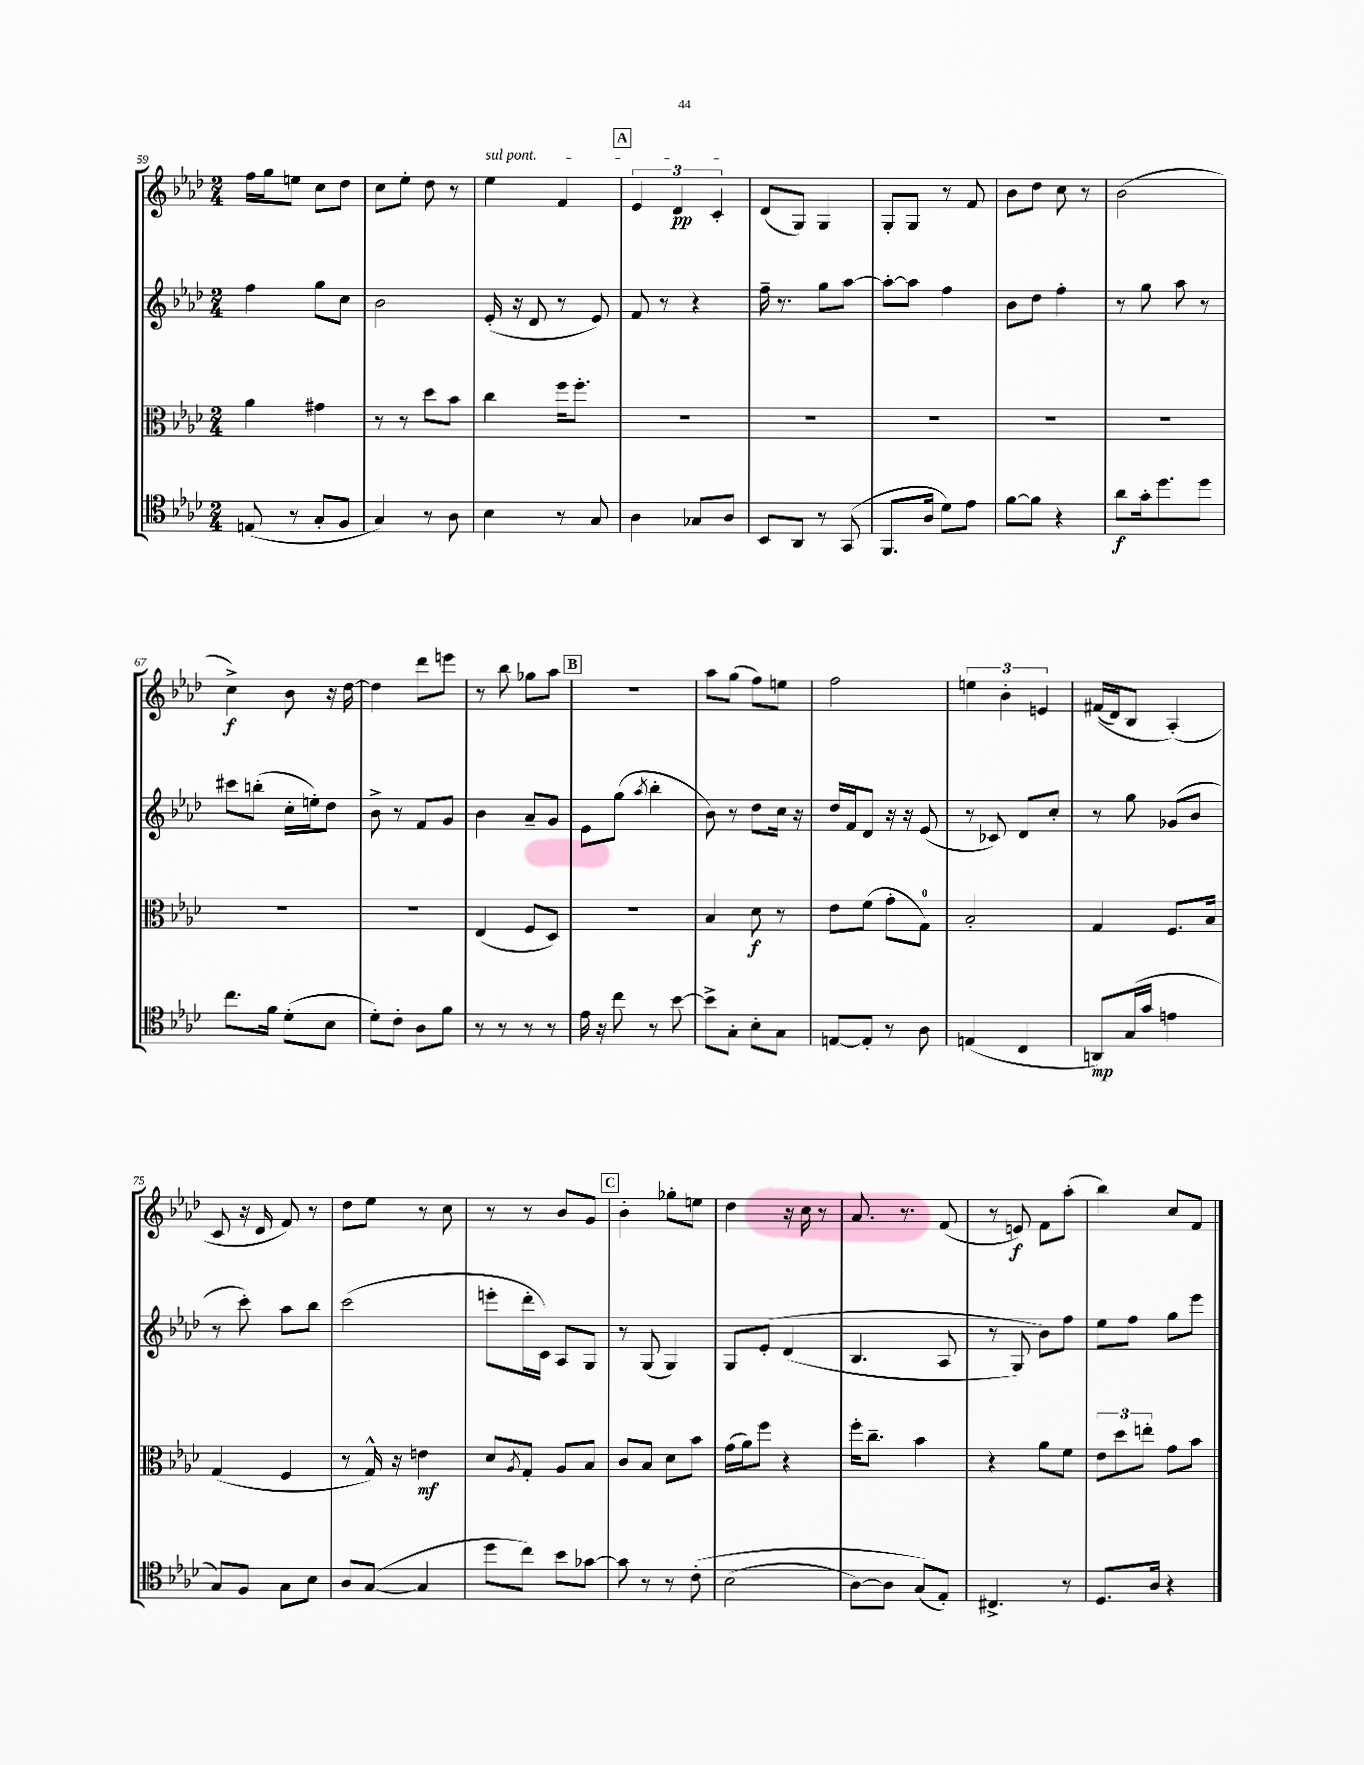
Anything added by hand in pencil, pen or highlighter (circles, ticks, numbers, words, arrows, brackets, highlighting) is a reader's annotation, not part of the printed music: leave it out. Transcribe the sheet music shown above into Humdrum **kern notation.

**kern	**kern	**kern	**kern
*staff4	*staff3	*staff2	*staff1
*clefC4	*clefC3	*clefG2	*clefG2
*k[b-e-a-d-]	*k[b-e-a-d-]	*k[b-e-a-d-]	*k[b-e-a-d-]
*M2/4	*M2/4	*M2/4	*M2/4
(8E/	4a-\	4ff\	16ff\LL
.	.	.	16gg\J
8r	.	.	8ee\J
8G'/L	4g#\	8gg\L	8cc\L
8F/J	.	8cc\J	8dd-\J
=	=	=	=
4G/)	8r	2b-\	8cc\L
.	8r	.	8ee-'\J
8r	8dd-\L	.	8dd-\
8A-\	8b-\J	.	8r
=	=	=	=
4B-\	4cc\	(16e-'/	4ee-\
.	.	16r	.
.	.	8d-/	.
8r	16ff\LK	8r	4f/
.	8.ff'\J	.	.
8G/	.	8e-/)	.
=	=	=	=
4A-\	2r	8f/	6e-/
.	.	8r	.
.	.	.	6d-/
8G-/L	.	4r	.
.	.	.	6c'/
8A-/J	.	.	.
=	=	=	=
8BB-/L	2r	16ff~\	(8d-/L
.	.	8.r	.
8AA-/J	.	.	8G/J)
8r	.	8gg\L	4G/
(8GG/	.	[8aa-\J	.
=	=	=	=
8.FF/L	2r	8aa-'\_L	8G'/L
.	.	8aa-\]J	8G/J
16A-/Jk	.	.	.
8d-\L)	.	4ff\	8r
8e-\J	.	.	8f/
=	=	=	=
[8f\L	2r	8b-\L	8b-\L
8f\]J	.	8dd-\J	8dd-\J
4r	.	4ff'\	8cc\
.	.	.	8r
=	=	=	=
8a-\L	2r	8r	(2b-\
16g'\k	.	8gg\	.
8.dd-\	.	.	.
.	.	8aa-\	.
8dd-\J	.	8r	.
=	=	=	=
8.cc\L	2r	8ccc#\L	4cc^\)
.	.	(8bb'\J	.
16f\Jk	.	.	.
(8d-'\L	.	16cc'\LL	8b-\
.	.	16ee'\J)	.
8B-\J	.	8dd-\J	16r
.	.	.	[16dd-\
=	=	=	=
8d-'\L)	2r	8b-^\	4dd-\]
8c'\J	.	8r	.
8A-\L	.	8f/L	8ddd-\L
8f\J	.	8g/J	8eee\J
=	=	=	=
8r	(4E-/	4b-\	8r
8r	.	.	8bb-\
8r	8F/L	8a-~/L	8gg-\L
8r	8D-/J)	8g/J	8aa-\J
=	=	=	=
16e-\	2r	8e-\L	2r
16r	.	.	.
8cc\	.	(8gg\J	.
.	.	8qaa-/	.
8r	.	4bb-'\	.
[8b-\	.	.	.
=	=	=	=
8b-^\]L	4B-/	8b-\)	8aa-\L
8G'\J	.	8r	(8gg\J
8B-'\L	8d-\	8dd-\L	8ff\L)
8G\J	8r	16cc\Jk	8ee\J
.	.	16r	.
=	=	=	=
[8E/L	8e-\L	16dd-/LL	2ff\
.	.	16f/J	.
8E'/]J	(8f\J	8d-/J	.
8r	8g'\L	16r	.
.	.	16r	.
8A-\	8G\J)	(8e-/	.
=	=	=	=
(4E/	2B-'/	8r	6ee\
.	.	8c-/)	.
.	.	.	6b-'\
4C/	.	8d-/L	.
.	.	.	6e/
.	.	8cc'/J	.
=	=	=	=
8AA/L)	4G/	8r	&((16f#/LL
.	.	.	16d-/J)
(16G/L	.	8gg\	8B-/J
16g/JJ	.	.	.
4e\	8.F/L	(8g-/L	(4A-'/&)
.	.	8b-/J	.
.	16B-/Jk	.	.
=	=	=	=
8G/L)	(4G/	8r	8c/
8F/J	.	8ccc'\)	16r
.	.	.	16d-/
8G\L	4F/	8aa-\L	8f/)
8B-\J	.	8bb-\J	8r
=	=	=	=
8A-/L	8r	(2ccc\	8dd-\L
([8G/J	16G^^/)	.	8ee-\J
.	16r	.	.
4G/]	4e\	.	8r
.	.	.	8cc\
=	=	=	=
8dd-\L	8d-/L	8eee'\L	8r
.	8qA-/	.	.
8cc\J)	8G'/J	16ddd-'\L	8r
.	.	16c\JJ)	.
8b-\L	8A-/L	8A-/L	8b-/L
[8g-\J	8B-/J	8G/J	8g/J
=	=	=	=
8g-\]	8c/L	8r	4b-'\
8r	8B-/J	(8G/	.
8r	8d-\L	4G/)	8gg-'\L
&(8c'\	8b-\J	.	8ee\J
=	=	=	=
(2B-\	(16g\LL	8G/L	4dd-\
.	16a-\J)	.	.
.	8ff\J	&(8e-'/J	.
.	4r	(4d-/	16r
.	.	.	16cc\
.	.	.	8r
=	=	=	=
[8A-\L)	16ff'\LK	4.B-/	8.a-/
.	8.cc~\J	.	.
8A-\]J	.	.	.
.	.	.	8.r
(8G/L&)	4b-\	.	.
8E-'/J)	.	8A-/	(8f/
=	=	=	=
4.C#^/	4r	8r	8r
.	.	8G/)	8e/)
.	8a-\L	8b-\L&)	8f\L
8r	8f\J	8ff\J	(8aa-'\J
=	=	=	=
8.D-/L	12e-\L	8ee-\L	4bb-\)
.	12dd-\	.	.
.	.	8ff\J	.
.	12ee'\J	.	.
16A-/Jk	.	.	.
4r	8g\L	8gg\L	8cc/L
.	8b-\J	8eee-\J	8f/J
==	==	==	==
*-	*-	*-	*-
